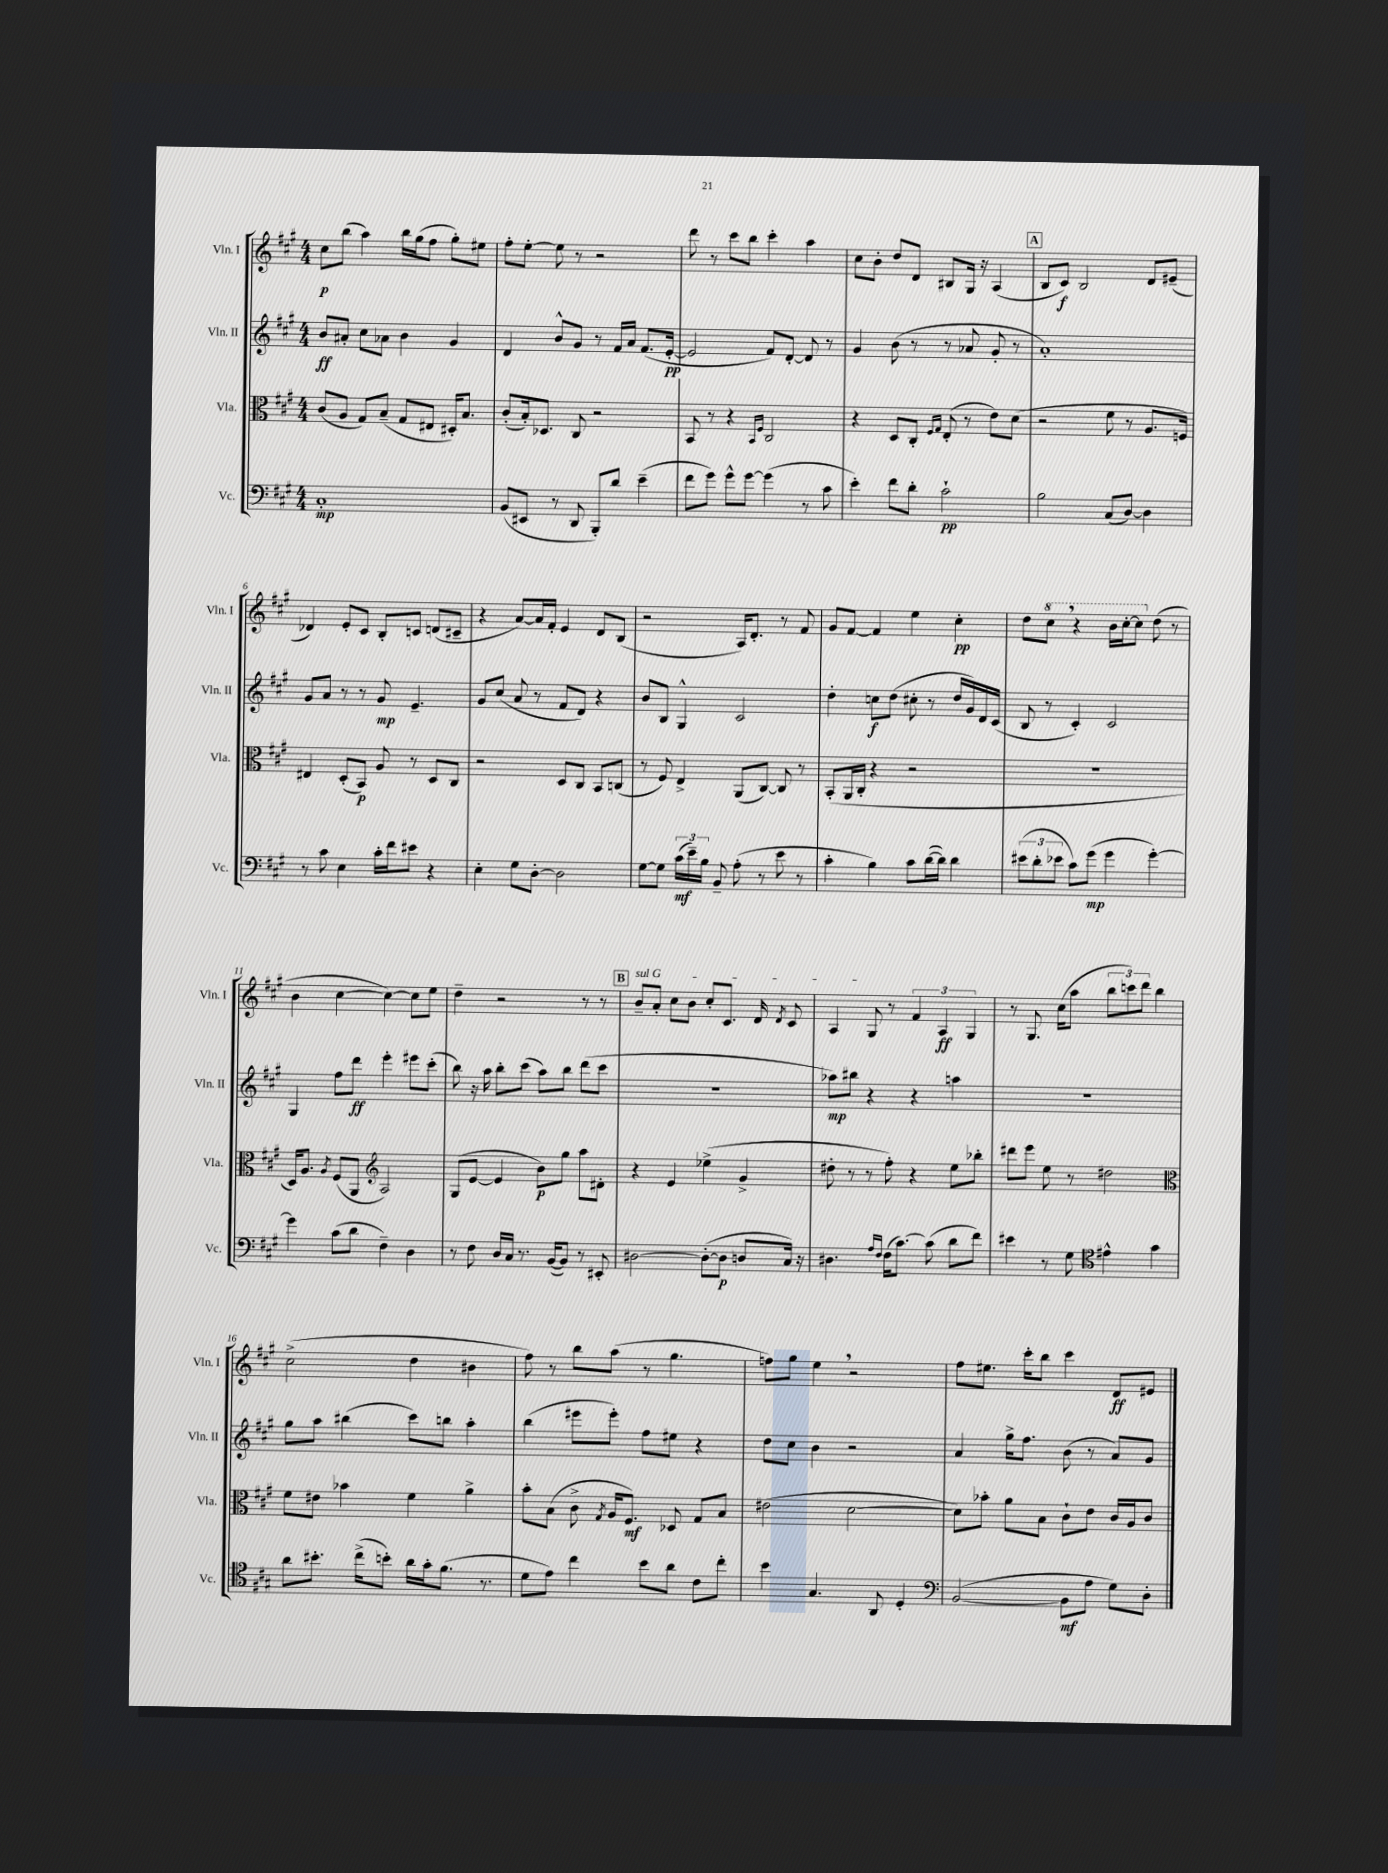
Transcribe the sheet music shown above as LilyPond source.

<<
\new StaffGroup <<
\new Staff = "s0" \with { instrumentName = "Vln. I" shortInstrumentName = "Vln. I" } {
    \clef treble \key a \major \numericTimeSignature \time 4/4
    \autoBeamOff cis''8[\p b''8]( a''4) b''16[ gis''16( fis''8] gis''8[-.) eis''8] |
    fis''8[-. e''8]~-. e''8 r8 r2 |
    d'''8 r8 cis'''8[ b''8] cis'''4-. a''4 |
    cis''8[ b'8]-. d''8[ d'8] bis8[ gis16] r16 a4( |
    \mark \markup { \box "A" } b8[ cis'8]\f) b2 d'8[ eis'8]--( |
    des'4) e'8[-. cis'8] b8[-. c'8] d'8[( cis'8]-- |
    r4 a'8[~) a'16 fis'16]-. e'4 d'8[ b8]( |
    r2 a16[) d'8.]-. r8 fis'8 |
    gis'8[ fis'8]~ fis'4 e''4 cis''4-.\pp |
    d''8[ \ottava #1 cis'''8] \breathe r4 b''16[ cis'''16~-. cis'''8] \ottava #0 d''8( r8 |
    b'4 cis''4~ cis''4~) cis''8[ e''8] |
    d''4-- r2 r8 r8 |
    \mark \markup { \box "B" } \once \override TextSpanner.bound-details.left.text = \markup { \italic "sul G" } b'8[--\startTextSpan a'8]-. cis''8[ b'8] cis''8[-. cis'8.] d'16 \acciaccatura { d'8 } cis'8 |
    a4 gis8\stopTextSpan r8 \tuplet 3/2 { fis'4 a4\ff gis4 } |
    r8 gis8. cis''16[( a''8] \tuplet 3/2 { b''8[ c'''8) d'''8] } b''4 |
    cis''2->( d''4 bis'4 |
    fis''8) r8 b''8[ a''8]( r8 gis''4. |
    f''8[) gis''8] e''4 \breathe r2 |
    fis''8[ eis''8.] cis'''16[-. b''8] cis'''4 d'8[\ff eis'8] \bar "|." |
}
\new Staff = "s1" \with { instrumentName = "Vln. II" shortInstrumentName = "Vln. II" } {
    \clef treble \key a \major \numericTimeSignature \time 4/4
    \autoBeamOff b'8[\ff ais'8]-. cis''8[ aes'8] b'4 gis'4 |
    d'4 b'8[-^ gis'8] r8 fis'16[ a'16] fis'8.[( e'16]~-.\pp |
    e'2 fis'8[) d'8]~-. d'8 r8 |
    gis'4 b'8( r8 r8 aes'8 gis'8-. r8 |
    \mark \markup { \box "A" } a'1-.) |
    gis'8[ a'8] r8 r8 gis'8\mp e'4.-- |
    gis'8[ cis''8]( a'8 r8 fis'8[ d'8]) r4 |
    b'8[ b8] gis4-^ cis'2 |
    d''4-. c''8[\f d''8]( cis''8-. r8 d''16[ gis'16) d'16 cis'16]( |
    b8 r8 cis'4-.) cis'2 |
    gis4 fis''8[ d'''8]\ff e'''4-. eis'''8[ cis'''8]-.( |
    b''8) r16 a''16 b''8[-. cis'''8]( a''8[) b''8] d'''8[( cis'''8] |
    \mark \markup { \box "B" } r1 |
    aes''8[\mp) bis''8] r4 r4 a''4 |
    R1 |
    gis''8[ a''8] bis''4( cis'''8[) b''8] a''4-. |
    b''4( eis'''8[ eis'''8]-.) fis''8[ eis''8] r4 |
    d''8[ cis''8] b'4 r2 |
    a'4 gis''16[-> fis''8.] b'8( r8 a'8[) gis'8] \bar "|." |
}
\new Staff = "s2" \with { instrumentName = "Vla." shortInstrumentName = "Vla." } {
    \clef alto \key a \major \numericTimeSignature \time 4/4
    \autoBeamOff cis'8[( a8] gis8[) b8]--( gis8[ eis8] dis16[-.) b8.] |
    cis'8[-.( b16-.) des8.] cis8 r2 |
    b,8 r8 r4 \grace { b,16[ fis16] } cis2 |
    r4 d8[ cis8]-. \grace { fis16[ gis16] } e8-.( r8 e'8[) d'8]( |
    \mark \markup { \box "A" } r2 fis'8 r8 a8.[ f16]) |
    eis4 d8[-.( b,8]\p) a8 r8 d8[ cis8] |
    r2 d8[ cis8] b,8[ c8]( |
    r8 fis8) e4-> a,8[( cis8]~) cis8 r8 |
    b,8[-.( a,16 cis16]-. r4 r2 |
    R1 |
    d16[) a8.] \acciaccatura { a8 } fis8[( a,8] \clef treble a2) |
    gis8[( e'8]~ e'4 b'8[\p) gis''8] a''8[ dis'8]-. |
    \mark \markup { \box "B" } r4 e'4 ees''4->( gis'4-> |
    dis''8-. r8 r8 fis''8-.) r4 e''8[ bes''8]-. |
    dis'''8[ e'''8] e''8 r8 dis''2 |
    \clef alto fis'8[ eis'8] bes'4 fis'4 a'4-> |
    b'8[-. b8]( cis'8-> \acciaccatura { gis8 } a16[ fis8.]\mf) des8 gis8[ b8] |
    eis'2( d'2~ |
    d'8[) bes'8]-. a'8[ b8] cis'8[-! e'8] cis'16[ a16 cis'8] \bar "|." |
}
\new Staff = "s3" \with { instrumentName = "Vc." shortInstrumentName = "Vc." } {
    \clef bass \key a \major \numericTimeSignature \time 4/4
    \autoBeamOff cis1-.\mp |
    b,8[( eis,8] r8 d,8 b,,8[-.) d'8] e'4--( |
    fis'8[ gis'8]) gis'8[-^ gis'8]~ gis'4( r8 cis'8 |
    e'4-.) fis'8[ d'8]-. cis'2-!\pp |
    \mark \markup { \box "A" } b2 cis8[( d8]~) d4 |
    r8 cis'8 e4 cis'16[-. fis'16 eis'8] r4 |
    e4-. gis8[ d8]~-. d2 |
    gis8[~ gis8] \tuplet 3/2 { cis'16[\mf( e'16--) b16] } b,8-- a8-.( r8 e'8 r8 |
    cis'4-. b4) cis'8[ d'16~( d'16]) d'4 |
    \tuplet 3/2 { eis'8[( d'8-. ees'8] } cis'8[) gis'8]\mp( gis'4 gis'4~-.) |
    gis'4 cis'8[( d'8] fis4--) d4 |
    r8 fis8 d16[ cis16] r8. b,16[~( b,8]) r8 eis,8-. |
    \mark \markup { \box "B" } dis2~ dis8[~-.( dis8]\p d8[ cis16]) r16 |
    dis4. \grace { a16[ fis16] } fis16[( cis'8.]~) cis'8( d'8[ fis'8]) |
    eis'4 r8 gis8 \clef tenor eis'4-^ gis'4 |
    a'8[ bis'8.]-. cis''16[->( b'8]-.) a'16[ gis'16-. fis'8.]( r8. |
    d'8[ e'8]) cis''4 b'8[ a'8] cis'8[ cis''8]-. |
    b'4 gis4. a,8 d4-. |
    \clef bass b,2~( b,8[\mf a8] gis8[) d8]-. \bar "|." |
}
>>
>>
